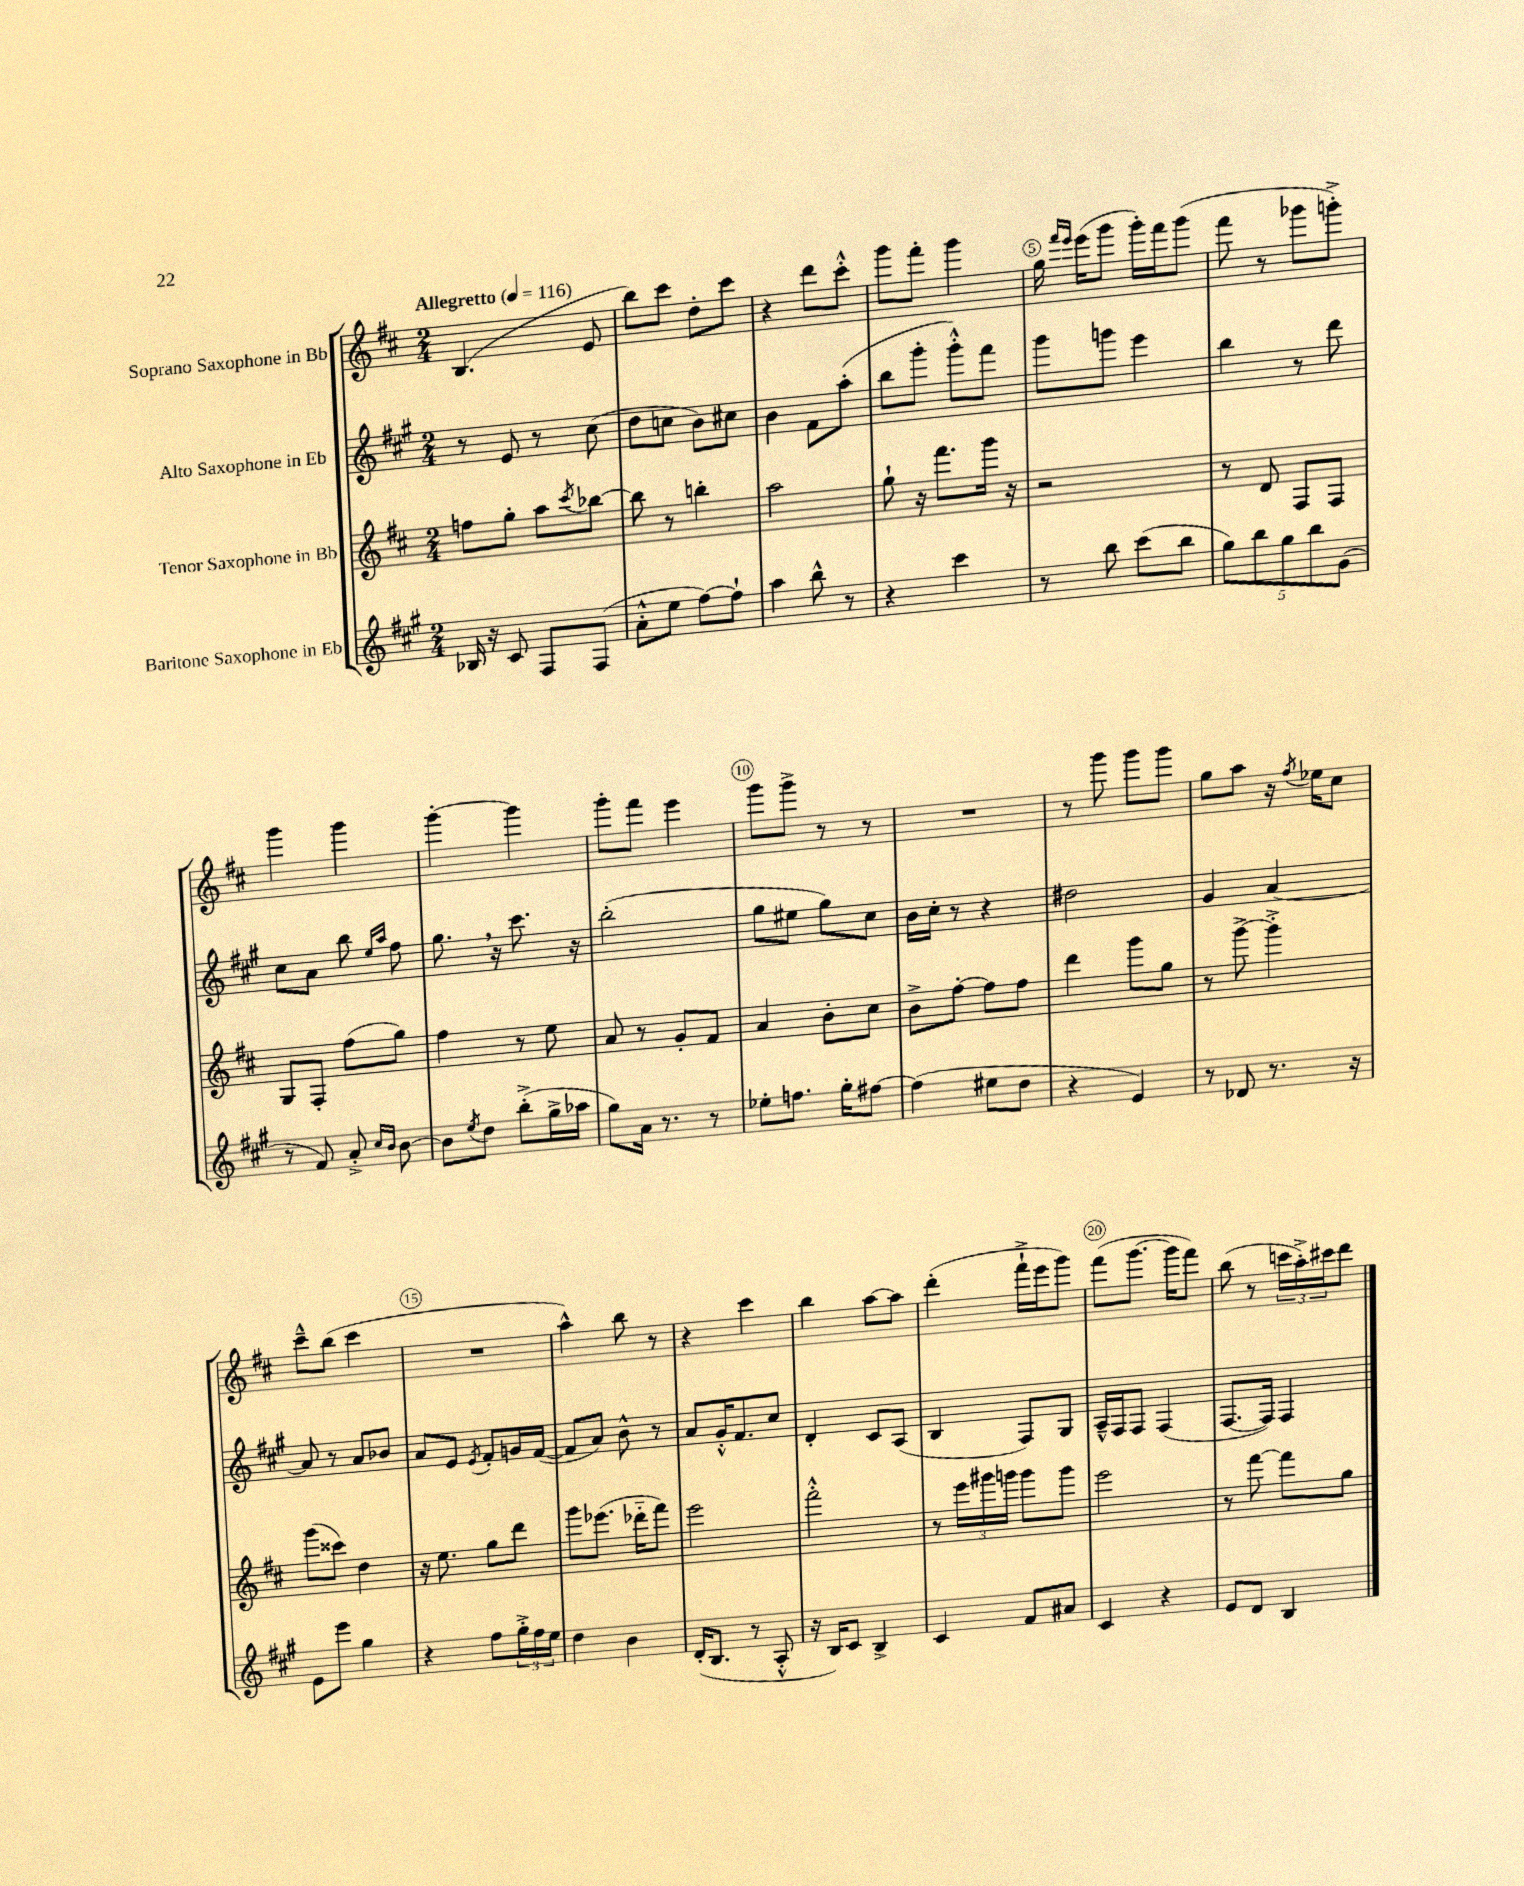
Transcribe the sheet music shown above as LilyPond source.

<<
\new StaffGroup <<
\new Staff = "s0" \with { instrumentName = "Soprano Saxophone in Bb" } {
    \clef treble \key d \major \numericTimeSignature \time 2/4 \tempo "Allegretto" 4 = 116
    b4.( e'8 |
    b''8) cis'''8 d''8-. cis'''8 |
    r4 d'''8 cis'''8-.-^ |
    g'''8 fis'''8-. g'''4 |
    g''16 \grace { fis'''16 e'''16 } e'''16( g'''8 g'''16-.) fis'''16 g'''8( |
    fis'''8 r8 ges'''8 g'''8-.->) |
    g'''4 g'''4 |
    g'''4~-. g'''4 |
    g'''8-. fis'''8 e'''4 |
    g'''8 g'''8-> r8 r8 |
    R2 |
    r8 g'''8 g'''8 g'''8 |
    g''8 a''8 r16 \acciaccatura { fis''8 } ees''16 cis''8 |
    cis'''8---^ b''8( cis'''4 |
    R2 |
    a''4-^) b''8 r8 |
    r4 cis'''4 |
    b''4 a''8~ a''8 |
    d'''4-.( fis'''16-!-> e'''16 g'''8) |
    fis'''8( g'''8.~ g'''16 fis'''8) |
    b''8( r8 \tuplet 3/2 { c'''16 a''16-.->) cis'''16 } d'''8 \bar "|." |
}
\new Staff = "s1" \with { instrumentName = "Alto Saxophone in Eb" } {
    \clef treble \key a \major \numericTimeSignature \time 2/4
    r8 e'8 r8 cis''8( |
    d''8 c''8 b'8) cis''8 |
    b'4 fis'8 a''8-.( |
    b''8 gis'''8-. gis'''8-.-^) fis'''8 |
    gis'''8 g'''8 e'''4 |
    b''4 r8 d'''8 |
    cis''8 a'8 b''8 \grace { e''16 a''16 } fis''8 |
    gis''8. \breathe r16 cis'''8. r16 |
    b''2-.( |
    gis''8 eis''8 gis''8) cis''8 |
    b'16 cis''16-. r8 r4 |
    dis''2 |
    gis'4 a'4~ |
    a'8 r8 a'8 bes'8 |
    a'8 e'8 \acciaccatura { e'8 } fis'8-. g'16 fis'16~( |
    fis'8 a'8) b'8-^ r8 |
    a'8 gis'16-.-^ fis'8. cis''8 |
    d'4-. cis'8 a8( |
    b4 fis8) gis8 |
    a16---^ fis16 fis8 fis4( |
    fis8.~ fis16) fis4 \bar "|." |
}
\new Staff = "s2" \with { instrumentName = "Tenor Saxophone in Bb" } {
    \clef treble \key d \major \numericTimeSignature \time 2/4
    f''8 g''8-. a''8 \acciaccatura { cis'''8 } bes''8~ |
    bes''8 r8 b''4-. |
    a''2 |
    g''8-! r16 fis'''8. g'''16 r16 |
    r2 |
    r8 d'8 fis8 fis8 |
    g8 fis8-. fis''8( g''8) |
    fis''4 r8 e''8 |
    a'8 r8 g'8-. fis'8 |
    a'4 b'8-. cis''8 |
    b'8-> fis''8~-. fis''8 fis''8 |
    d'''4 g'''8 g''8 |
    r8 g'''8~-> g'''4-.-> |
    g'''8( cisis'''8) d''4 |
    r16 e''8. g''8 d'''8 |
    g'''8 ees'''8.( des'''16-_ fis'''8) |
    e'''2 |
    fis'''2-.-^ |
    r8 \tuplet 3/2 { e'''16 gis'''16 g'''16 } g'''8 g'''8 |
    e'''2 |
    r8 fis'''8~ fis'''8 g''8 \bar "|." |
}
\new Staff = "s3" \with { instrumentName = "Baritone Saxophone in Eb" } {
    \clef treble \key a \major \numericTimeSignature \time 2/4
    bes16 r16 cis'8 fis8 fis8( |
    a'8-.-^ e''8 fis''8~) fis''8-! |
    a''4 b''8-^ r8 |
    r4 cis'''4 |
    r8 b''8 cis'''8( b''8 |
    \tuplet 5/4 { gis''8) b''8 gis''8 b''8 gis'8( } |
    r8 fis'8) a'8-.-> \grace { cis''16 b'16 } b'8~ |
    b'8 \acciaccatura { e''8 } d''8 b''8-.->( gis''16-> aes''16 |
    gis''8) a'16 r8. r8 |
    ees''8-. f''8. gis''16-. fis''8~ |
    fis''4( eis''8 d''8 |
    r4 e'4) |
    r8 des'8 r8. r16 |
    e'8 e'''8 gis''4 |
    r4 fis''8 \tuplet 3/2 { gis''16-.-> fis''16 e''16 } |
    d''4 b'4 |
    d'16-.( b8. r8 a8-.-^ |
    r16 b16) cis'8 b4-> |
    cis'4 fis'8 ais'8 |
    cis'4 r4 |
    e'8 d'8 b4 \bar "|." |
}
>>
>>
\layout { \context { \Score \override BarNumber.break-visibility = ##(#f #t #t) barNumberVisibility = #(every-nth-bar-number-visible 5) \override BarNumber.stencil = #(make-stencil-circler 0.1 0.3 ly:text-interface::print) } }
